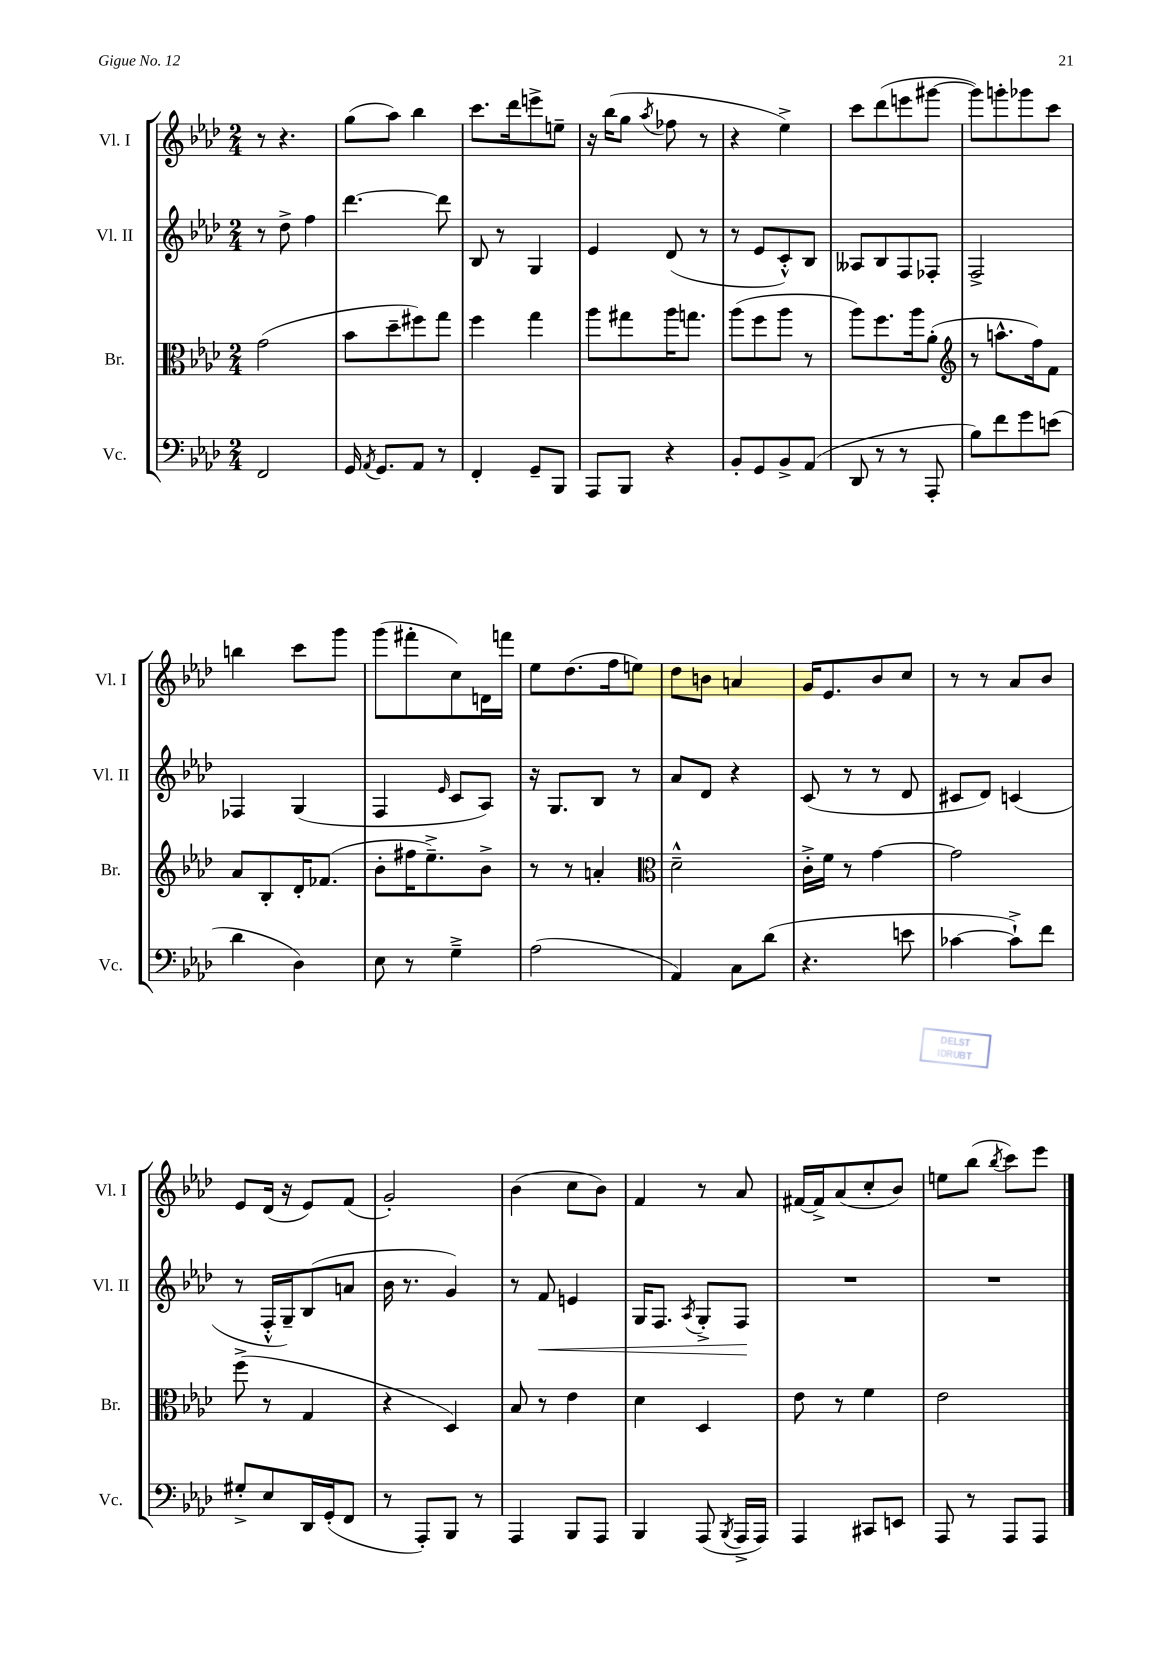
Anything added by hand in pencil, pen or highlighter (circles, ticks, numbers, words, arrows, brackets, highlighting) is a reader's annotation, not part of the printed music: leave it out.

**kern	**kern	**kern	**kern
*staff4	*staff3	*staff2	*staff1
*clefF4	*clefC3	*clefG2	*clefG2
*k[b-e-a-d-]	*k[b-e-a-d-]	*k[b-e-a-d-]	*k[b-e-a-d-]
*M2/4	*M2/4	*M2/4	*M2/4
2FF	(2g	8r	8r
.	.	8dd-^	4.r
.	.	4ff	.
=	=	=	=
16GG	8b-	[4.ddd-	(8gg
8qAA-	.	.	.
8.GG	.	.	.
.	8dd-~	.	8aa-)
8AA-	8ff#)	.	4bb-
8r	8gg	8ddd-]	.
=	=	=	=
4FF'	4ff	8B-	8.ccc
.	.	8r	.
.	.	.	16ddd-
8GG~	4gg	4G	8eee^
8BBB-	.	.	8ee~
=	=	=	=
8AAA-	8aa-	4e-	16r
.	.	.	(16bb-
8BBB-	8gg#	.	8gg
.	.	.	8qaa-
4r	16aa-	(8d-	8ff-
.	8.gg	.	.
.	.	8r	8r
=	=	=	=
8BB-'	(8aa-	8r	4r
8GG	8ff	8e-	.
8BB-^	8aa-	8c'^^)	4ee-^)
(8AA-	8r	8B-	.
=	=	=	=
8DD-	8aa-)	8A--	8ccc
8r	8.ff	8B-	(8ddd-
8r	.	8F	8eee
.	16aa-	.	.
8AAA-'	(8a-'	8F-'	[8ggg#
=	=	=	=
*	*clefG2	*	*
8B-)	8r	2F^	8ggg#])
8f	8.aa^^	.	8ggg'
8g	.	.	8ggg-
.	16ff)	.	.
(8e	8f	.	8ccc
=	=	=	=
4d-	8a-	4F-	4bb
.	8B-'	.	.
4D-)	16d-'	(4G	8ccc
.	(8.f-	.	.
.	.	.	8ggg
=	=	=	=
8E-	8b-'	4F	(8ggg
8r	16ff#	.	8fff#'
.	8.ee-~^)	.	.
.	.	16qqe-	.
4G~^	.	8c	8cc)
.	8b-^	8A-)	16d
.	.	.	16fff
=	=	=	=
(2A-	8r	16r	8ee-
.	.	8.G	.
.	8r	.	(8.dd-
.	4a'	8B-	.
.	.	.	16ff
.	.	8r	8ee)
=	=	=	=
*	*clefC3	*	*
4AA-)	2d-~^^	8a-	8dd-
.	.	8d-	8b
8C	.	4r	4a
(8d-	.	.	.
=	=	=	=
4.r	16c'^	(8c	16g
.	16f	.	8.e-
.	8r	8r	.
.	[4g	8r	8b-
8e	.	8d-	8cc
=	=	=	=
[4c-	2g]	8c#	8r
.	.	8d-)	8r
8c-`^])	.	(4c	8a-
8f	.	.	8b-
=	=	=	=
8G#'^	(8ff^	8r	8e-
8E-	8r	16F'^^	(16d-
.	.	16G~)	16r
16DD-	4G	(8B-	8e-)
(16GG'	.	.	.
8FF	.	8a	(8f
=	=	=	=
8r	4r	16b-	2g')
.	.	8.r	.
8AAA-')	.	.	.
8BBB-	4D-)	4g)	.
8r	.	.	.
=	=	=	=
4AAA-	8B-	8r	(4b-
.	8r	8f	.
8BBB-	4e-	4e	8cc
8AAA-	.	.	8b-)
=	=	=	=
4BBB-	4d-	16G	4f
.	.	8.F	.
.	.	8qA-	.
(8AAA-	4D-	8G'^	8r
8qBBB-	.	.	.
16AAA-^	.	8F	8a-
16AAA-)	.	.	.
=	=	=	=
4AAA-	8e-	2r	[16f#
.	.	.	16f#^]
.	8r	.	(8a-
8CC#	4f	.	8cc'
8EE	.	.	8b-)
=	=	=	=
8AAA-	2e-	2r	8ee
8r	.	.	(8bb-
.	.	.	8qbb-
8AAA-	.	.	8ccc)
8AAA-	.	.	8eee-
==	==	==	==
*-	*-	*-	*-
